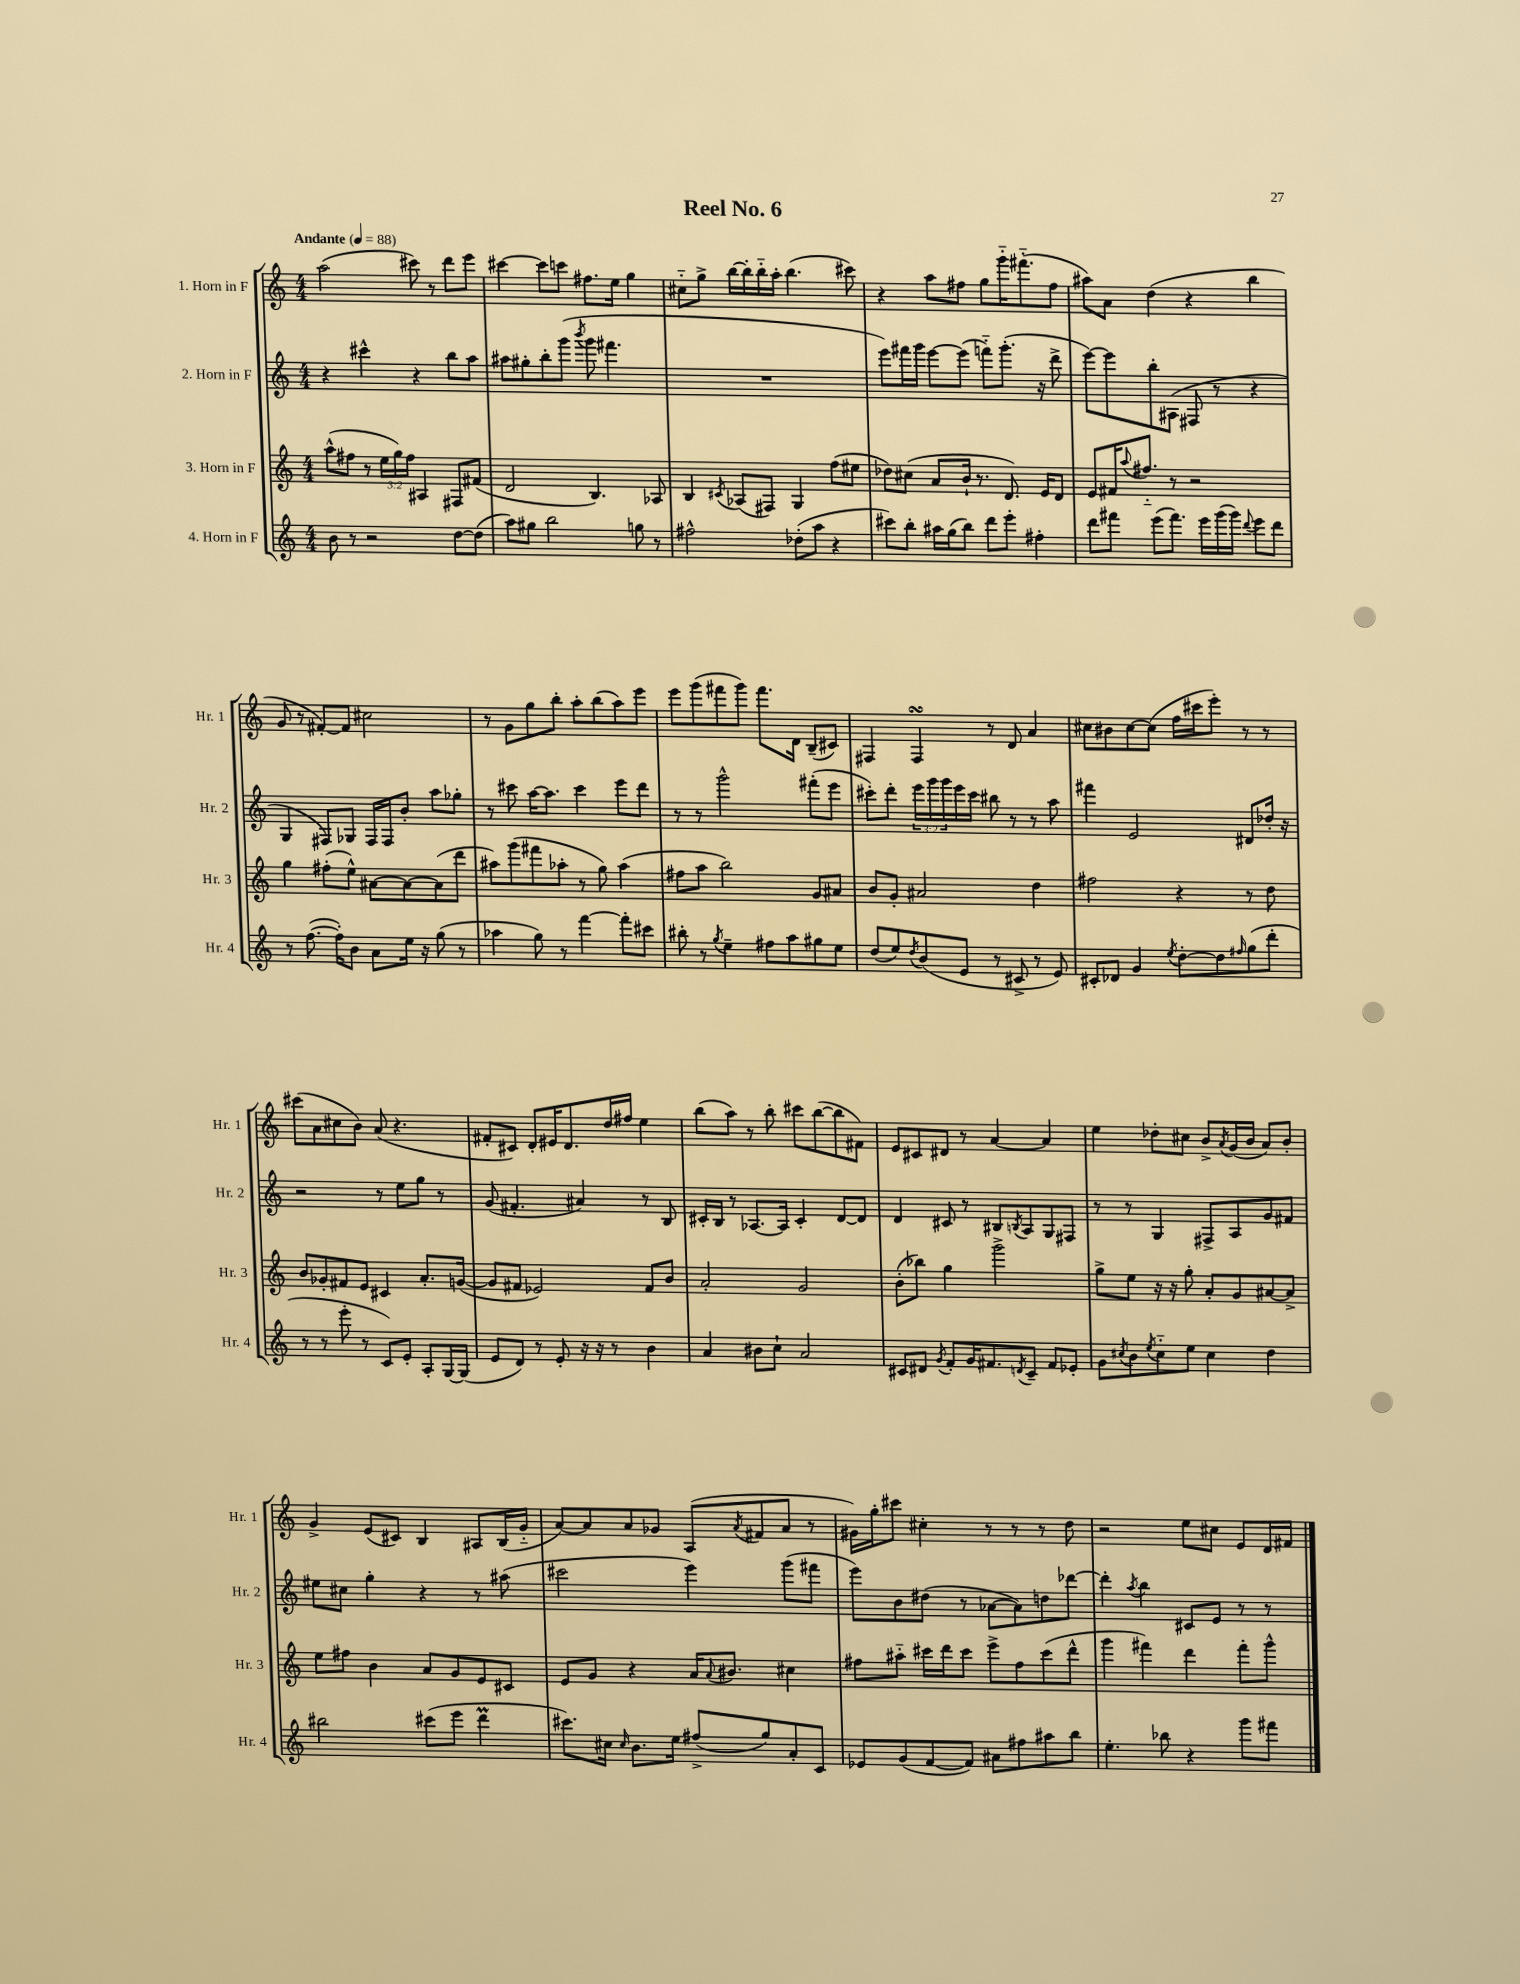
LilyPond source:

\header { title = "Reel No. 6" }
<<
\new StaffGroup <<
\new Staff = "s0" \with { instrumentName = "1. Horn in F" shortInstrumentName = "Hr. 1" } {
    \clef treble \key c \major \numericTimeSignature \time 4/4 \tempo "Andante" 4 = 88
    a''2( cis'''8) r8 d'''8 e'''8 |
    cis'''4~ cis'''8 c'''8 fis''8. e''16 g''4 |
    cis''8-_ g''8-> b''16~ b''16-. b''16-_ a''16-. b''4.( cis'''8) |
    r4 a''8 fis''8 g''8 g'''16-_ fis'''8.-_( fis''8 |
    ais''8) a'8 d''4( r4 b''4 |
    g'8 r8 fis'8~-.) fis'8 cis''2 |
    r8 g'8 g''8 b''8-. a''8-. b''8( a''8) e'''8 |
    e'''8 g'''8( fis'''8 g'''8) fis'''8. d'16 b8--( cis'8) |
    fis4 fis4\turn r8 d'8 a'4 |
    cis''8 bis'8 cis''8~ cis''8( f''16 cis'''16 e'''8-.) r8 r8 |
    cis'''8( a'8 cis''8 b'8) a'8( r4. |
    fis'8-. cis'8) d'8-. eis'16 d'8. d''16 fis''16 e''4 |
    b''8( a''8) r8 b''8-. cis'''8 b''8~( b''8 fis'8) |
    e'8 cis'8 dis'8 r8 a'4~ a'4 |
    e''4 des''8-. cis''8 b'8-> \acciaccatura { a'8 } g'16( b'16 a'8) b'8-. |
    g'4-> e'8( cis'8) b4 ais8 b16( g'16-_ |
    a'8~) a'8 a'8 ges'8 a8( \acciaccatura { a'8 } fis'8 a'8 r8 |
    gis'16) g''16-. cis'''8 cis''4-. r8 r8 r8 d''8 |
    r2 e''8 cis''8 e'8 d'16 fis'16 \bar "|." |
}
\new Staff = "s1" \with { instrumentName = "2. Horn in F" shortInstrumentName = "Hr. 2" } {
    \clef treble \key c \major \numericTimeSignature \time 4/4 \override Staff.TupletNumber.text = #tuplet-number::calc-fraction-text
    r4 cis'''4-^ r4 b''8 a''8 |
    ais''8 gis''8-. b''8-. g'''8( \acciaccatura { b'''8 } g'''8 fis'''4. |
    R1 |
    e'''8) fis'''16 g'''16 e'''8~ e'''8( f'''8-_) g'''8.-.( r16 d'''8-> |
    e'''8~) e'''8 b''8-. ais8( fis8 r8 r4 |
    g4 fis8) ges8 fis16 fis16 b'8-. a''8 ges''8-. |
    r8 cis'''8 a''16~ a''8. cis'''4 e'''8 d'''8 |
    r8 r8 g'''2-^ fis'''8-.( e'''8 |
    cis'''8-.) d'''8-. \tuplet 3/2 { e'''16 g'''16 g'''16 } e'''16 cis'''16 bis''8 r8 r8 a''8 |
    fis'''4 e'2 dis'8 des''16-. r16 |
    r2 r8 e''8 g''8 r8 |
    g'8( fis'4.-. ais'4) r8 b8 |
    cis'16-. b16 r8 aes8.~ aes16 cis'4-. d'8~ d'8 |
    d'4 cis'8 r8 bis8 \acciaccatura { b8 } a8 g8 fis8 |
    r8 r8 g4 fis8-> a8 g'8 fis'8 |
    eis''8 cis''8 g''4-. r4 r8 ais''8( |
    cis'''2 e'''4) g'''8( fis'''8 |
    e'''8) b'8 dis''8( r8 aes'8~ aes'8) d''8 des'''8~ |
    des'''4-. \acciaccatura { a''8 } b''4 cis'8 e'8 r8 r8 \bar "|." |
}
\new Staff = "s2" \with { instrumentName = "3. Horn in F" shortInstrumentName = "Hr. 3" } {
    \clef treble \key c \major \numericTimeSignature \time 4/4 \override Staff.TupletNumber.text = #tuplet-number::calc-fraction-text
    a''8-^( fis''8 r8 \tuplet 3/2 { e''16 g''16) fis''16 } ais4 fis8 fis'8( |
    d'2 b4.) aes8 |
    b4 \acciaccatura { cis'8 } aes8( fis8) g4 f''8( eis''8 |
    des''8) cis''8( a'8 b'16-! r8. d'8.) e'16 d'8 |
    e'8 fis'16 \appoggiatura { a''8 } fis''8.-_ r8 r2 |
    g''4 fis''8-.( e''8-^) ais'8~ ais'8~ ais'8( d'''8 |
    ais''8) g'''8( fis'''8 aes''8-. r8 g''8) aes''4( |
    fis''8 a''8 b''2) g'8 ais'8 |
    b'8 g'8-. ais'2 d''4 |
    fis''2 r4 r8 d''8 |
    b'8 ges'8-. fis'8 e'8 cis'4 a'8.-. g'16~( |
    g'8 fis'8 ees'2) fis'8 b'8 |
    a'2-. g'2 |
    b'8-.( bes''8) g''4 g'''2-> |
    g''8-> e''8 r16 r16 g''8-. a'8-. g'8 ais'8~ ais'8-> |
    e''8 fis''8 b'4 a'8 g'8 e'8 cis'8 |
    e'8 g'8 r4 a'16 \appoggiatura { a'8 } bis'8. cis''4 |
    fis''8 ais''8-_ cis'''16 d'''16 cis'''8 e'''8-> fis''8 cis'''8( d'''8-^ |
    g'''4 fis'''4) d'''4 fis'''8-. g'''8-^ \bar "|." |
}
\new Staff = "s3" \with { instrumentName = "4. Horn in F" shortInstrumentName = "Hr. 4" } {
    \clef treble \key c \major \numericTimeSignature \time 4/4
    b'8 r8 r2 d''8~ d''8( |
    a''8) gis''8 b''2 g''8 r8 |
    fis''2-^ des''8-.( a''8 r4 |
    cis'''8) b''8-. ais''16 g''16( b''8) d'''8 e'''8-. fis''4-. |
    d'''8 fis'''8 e'''8( fis'''8.) e'''16 g'''16( g'''16) \appoggiatura { d'''8 } e'''8 d'''8 |
    r8 f''8.~( f''16-.) b'8 a'8 e''16 r16 g''8( r8 |
    aes''4 g''8) r8 f'''4~ f'''8-. cis'''8 |
    bis''8-. r8 \acciaccatura { g''8 } e''4-- fis''8 a''8 gis''8 e''8 |
    d''8( e''8) \acciaccatura { d''8 } b'8( e'8 r8 cis'8-> r8 e'8) |
    cis'8-. des'8 g'4 \acciaccatura { e''8 } d''8~-. d''8 \grace { fis''16 } g''8( d'''8-. |
    r8 r8 e'''8-. r8 c'8) e'8-. a8-. g16~ g16( |
    e'8 d'8) r8 e'8-. r16 r16 r8 b'4 |
    a'4 bis'8 c''8-! a'2 |
    cis'8 dis'8 \acciaccatura { g'8 } f'8-. g'16 fis'8. \acciaccatura { d'8 } cis'8-- fis'8 ees'8-. |
    g'8 \acciaccatura { cis''8 } b'8 \acciaccatura { e''8 } cis''8-_ e''8 cis''4 d''4 |
    bis''2 cis'''8( e'''8 d'''4\prall |
    cis'''8.) cis''16 \grace { cis''16 } b'8. e''16 fis''8->( g''8) a'8-. c'8 |
    ees'8 g'8( f'8~ f'8) ais'8 fis''8 ais''8 b''8 |
    e''4.-. bes''8 r4 g'''8 fis'''8 \bar "|." |
}
>>
>>
\layout { \context { \Score \remove "Bar_number_engraver" } }
